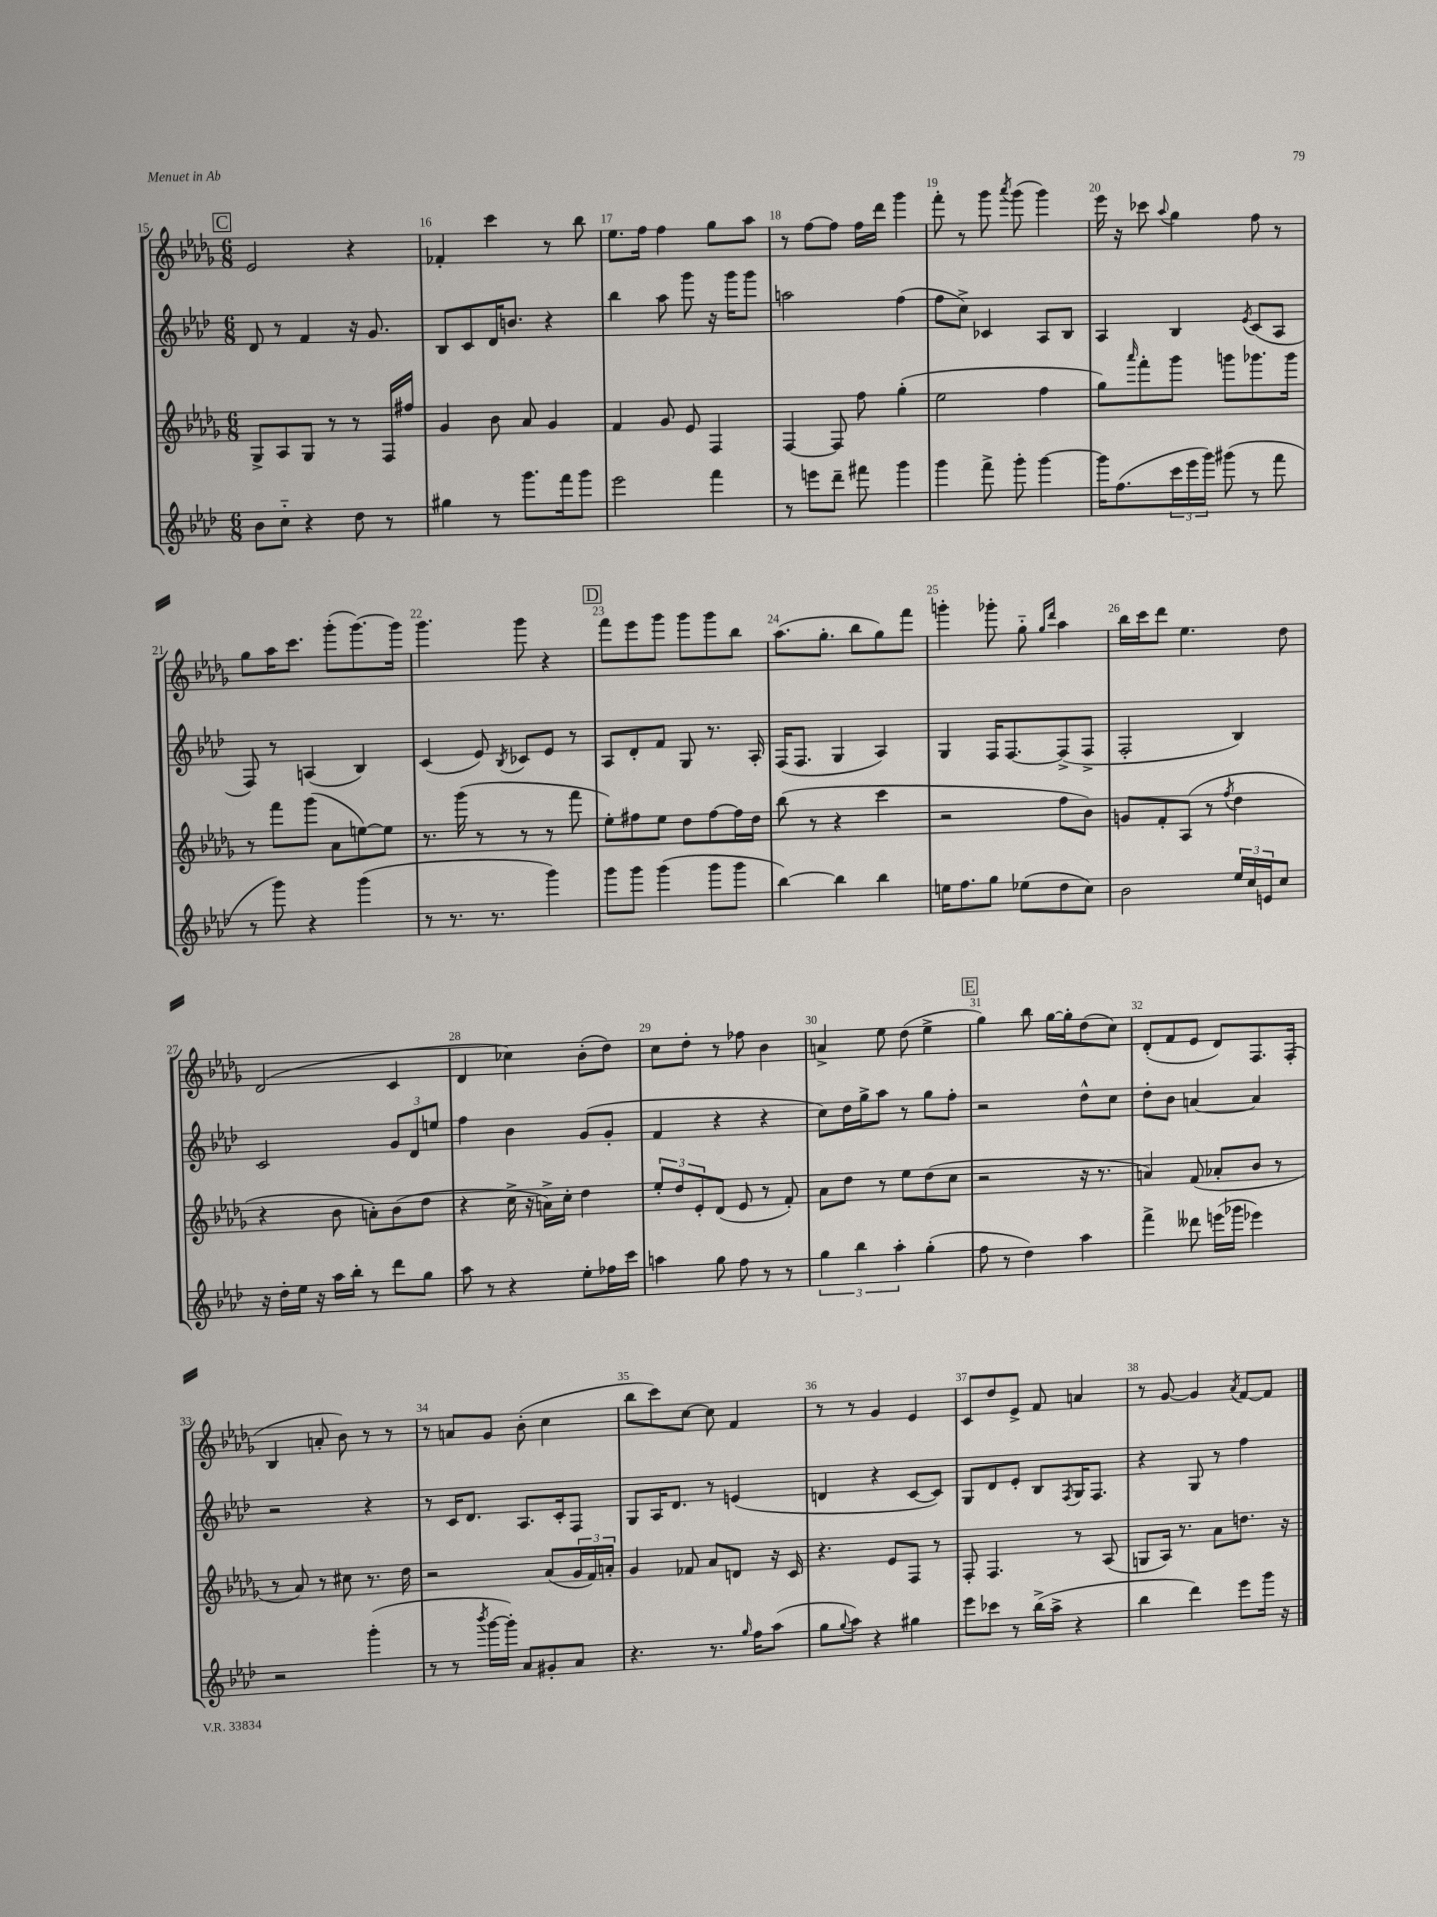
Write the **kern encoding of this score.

**kern	**kern	**kern	**kern
*staff4	*staff3	*staff2	*staff1
*clefG2	*clefG2	*clefG2	*clefG2
*k[b-e-a-d-]	*k[b-e-a-d-g-]	*k[b-e-a-d-]	*k[b-e-a-d-g-]
*M6/8	*M6/8	*M6/8	*M6/8
8b-	8G-^	8d-	2e-
8cc'~	8A-	8r	.
4r	8G-	4f	.
.	8r	.	.
8dd-	8r	16r	4r
.	.	8.g	.
8r	16F	.	.
.	16ff#	.	.
=	=	=	=
4gg#	4g-	8B-	4f-'
.	.	8c	.
8r	8b-	16d-	4ccc
.	.	8.b	.
8.ggg	8a-	.	.
.	4g-	4r	8r
16fff	.	.	.
8ggg	.	.	8bb-
=	=	=	=
2eee-	4f	4bb-	8.ee-
.	.	.	16ff
.	8g-	8aa-	4ff
.	8e-	8ggg	.
4fff	4F	16r	8gg-
.	.	16ggg	.
.	.	8ggg	8aa-
=	=	=	=
8r	[4F	2aa	8r
8eee	.	.	[8ff
8ddd-~	8F]	.	8ff]
8fff#	8ff	.	16ff
.	.	.	16ddd-
4ggg	(4gg-'	(4ff	4ggg-
=	=	=	=
4ggg	2ee-	8ff	8fff'
.	.	8cc^)	8r
8fff^	.	4c-	8ggg-
.	.	.	8qaaa-
8ggg'	.	.	(8ggg-
[4ggg	4ff	8A-	4ggg-)
.	.	8B-	.
=	=	=	=
16ggg]	8gg-)	4A-	16eee-
(8.ff	.	.	16r
.	16qqaaa-	.	.
.	8fff'	.	8ccc-
.	.	.	8qqaa-
24ccc	8ggg-	4B-	4gg-
24eee-	.	.	.
24ggg)	.	.	.
(8ggg#	8ggg	.	.
.	.	8qe-	.
8r	8.ggg-	(8c	8ff
8fff	.	8A-	8r
.	16ggg-	.	.
=	=	=	=
8r	8r	8F)	8gg-
8ggg)	8fff	8r	16aa-
.	.	.	8.ccc
4r	(8ggg-	(4A	.
.	8a-	.	(8ggg-'
(4ggg	[8ee)	4B-)	[8.ggg-)
.	8ee]	.	.
.	.	.	16ggg-]
=	=	=	=
8r	8.r	(4c	4.ggg-
8.r	.	.	.
.	(16ggg-	.	.
.	8r	8e-)	.
8.r	.	.	.
.	.	8qB-	.
.	8r	8c-	8ggg-
4ggg)	8r	8e-	4r
.	8fff	8r	.
=	=	=	=
8ggg	8ee-')	8A-	8fff
8ggg	8ff#	8d-'	8eee-
(4ggg	8ee-	8f	8ggg-
.	8dd-	8G	8ggg-
8ggg	[8ff#	8.r	8ggg-
8ggg	16ff#]	.	8bb-
.	16dd-	16A-'	.
=	=	=	=
[4bb-)	(8bb-	(16F	(8.aa-
.	.	8.F	.
.	8r	.	.
.	.	.	8.gg-'
4bb-]	4r	4G	.
.	.	.	8bb-
4bb-	4ccc	4A-)	8gg-)
.	.	.	8fff
=	=	=	=
16ee	2r	4G	4ggg'
8.ff	.	.	.
8gg	.	16F	8ggg-'
.	.	[8.F	.
(8ee-	.	.	8gg-'~
.	.	.	16qqgg-
.	.	.	16qqddd-
8dd-	8ff	(8F^]	4aa-
8cc)	8b-)	8F^	.
=	=	=	=
2b-	8g	2F'	16bb-
.	.	.	16ccc
.	8f'	.	8ddd-
.	(8A-	.	4.ee-
.	8r	.	.
.	8qff	.	.
24ee-	4dd-	4B-)	.
24cc	.	.	.
24e	.	.	.
8cc	.	.	8dd-
=	=	=	=
16r	4r	2c	(2d-
16dd-'	.	.	.
16ee-	.	.	.
16r	.	.	.
16aa-	8b-	.	.
16bb-'	.	.	.
8r	8a')	.	.
8ddd-	(8b-	12g	4c
.	.	12d-	.
8gg	8dd-	.	.
.	.	12ee	.
=	=	=	=
8aa-	4r	4ff	4d-
8r	.	.	.
4r	16cc^	4b-	4cc-)
.	16r	.	.
.	16a^)	.	.
.	16cc'	.	.
8ee-'	4dd-	(8g	(8b-'
16ff-	.	8g'	8dd-)
16ccc	.	.	.
=	=	=	=
4aa	12ee-'	4f	8cc
.	12dd-	.	.
.	.	.	8dd-'
.	12e-'	.	.
8gg	(8d-	4r	8r
8ff	8e-	.	8ff-
8r	8r	4r	4b-
8r	8f')	.	.
=	=	=	=
6gg	8a-	8cc)	4a^
.	8dd-	16dd-	.
6bb-	.	.	.
.	.	16gg^	.
.	8r	8aa-	8ee-
6aa-'	.	.	.
.	8ee-	8r	(8dd-
(4gg'	(8dd-	8gg	4ee-^
.	8cc	8ff'	.
=	=	=	=
8ff	2r	2r	4gg-)
8r	.	.	.
4dd-)	.	.	8bb-
.	.	.	[16gg-
.	.	.	16gg-']
4aa-	16r	8dd-^^	(8dd-
.	8.r	.	.
.	.	8cc	8cc)
=	=	=	=
4fff^	4a)	8dd-'	(8d-'
.	.	8b-	8f
8ddd--	(8f	[4a	8e-
(16eee	8a-'	.	8d-)
16ggg-	.	.	.
4eee-)	8b-	4a]	8.F
.	8r	.	.
.	.	.	(16F'
=	=	=	=
2r	8r	2r	4B-
.	8a-)	.	.
.	8r	.	8a'
.	8cc#	.	8b-)
(4ggg'	8.r	4r	8r
.	.	.	8r
.	16dd-	.	.
=	=	=	=
8r	2r	8r	8r
8r	.	16c	8a
.	.	8.d-	.
8qbbb-	.	.	.
[16ggg	.	.	8g-
16ggg'])	.	.	.
8a-	.	8.A-	(8b-'
8g#'	(8a-	.	4cc
.	.	16c'	.
8a-	24g-	8F	.
.	24f)	.	.
.	24a'	.	.
=	=	=	=
4.r	4g-	8G	8bb-
.	.	16A-	8ccc)
.	.	8.d-	.
.	8f-	.	[8cc
8.r	8a-	8r	8cc]
.	8d	(4e	4f
16qqgg	.	.	.
16ff	.	.	.
(8aa-	16r	.	.
.	16c	.	.
=	=	=	=
8gg	4.r	4d	8r
8qqgg	.	.	.
8aa-)	.	.	8r
4r	.	4r	4g-
.	8e-	.	.
4gg#	8F	[8c	4e-
.	8r	8c])	.
=	=	=	=
8eee-	8F'	8G	8c
8ccc-	4.F	8d-	8dd-
8r	.	8e-'	8e-^
(16bb-^	.	8B-	8f
16aa-^	.	.	.
.	.	8qF	.
4r	8r	16G	4a
.	.	8.F	.
.	(8A-	.	.
=	=	=	=
4bb-	8G	4r	8r
.	16A-)	.	[8g-
.	8.r	.	.
4ddd-)	.	8G	4g-]
.	8a-	8r	.
.	.	.	8qa-
8eee-	8.dd	4ff	[8f
16ggg	.	.	8f]
16r	16r	.	.
==	==	==	==
*-	*-	*-	*-
